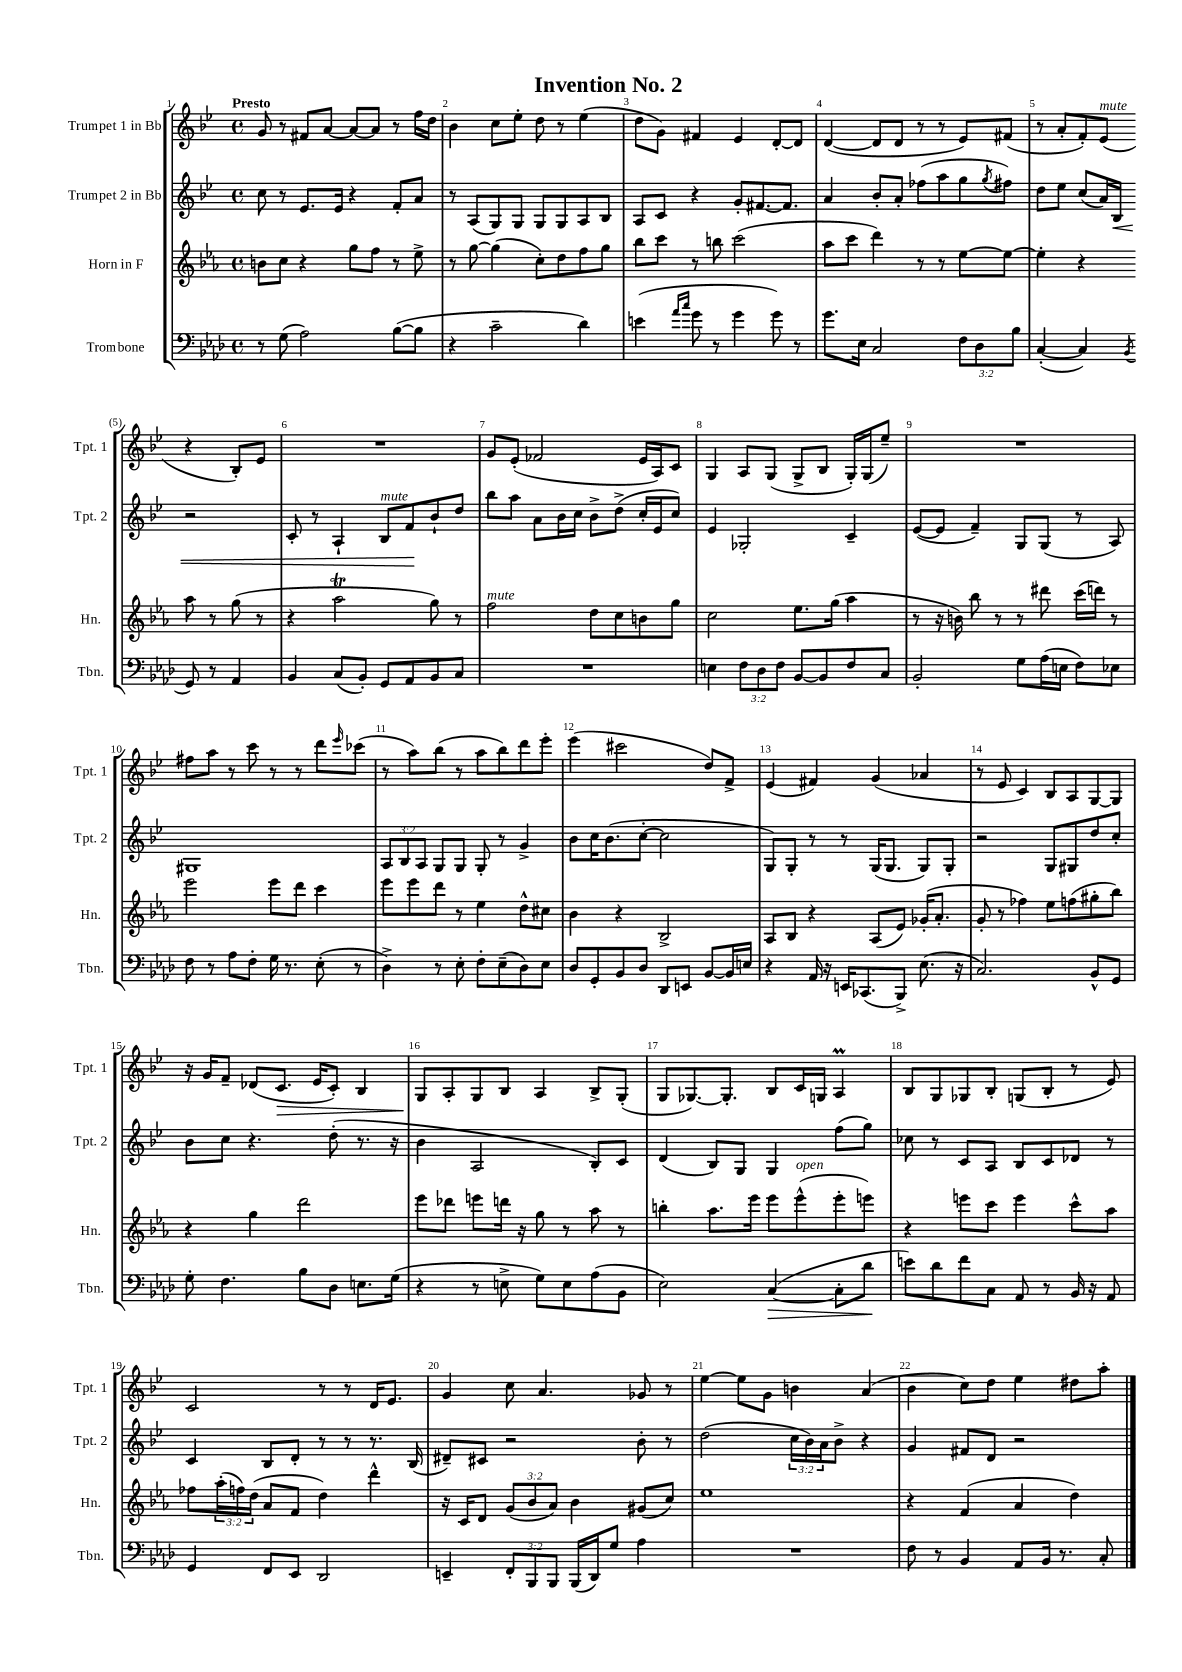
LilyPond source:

\header { title = "Invention No. 2" }
<<
\new StaffGroup <<
\new Staff = "s0" \with { instrumentName = "Trumpet 1 in Bb" shortInstrumentName = "Tpt. 1" } {
    \clef treble \key bes \major \defaultTimeSignature \time 4/4 \tempo "Presto"
    g'8 r8 fis'8 a'8~ a'8~ a'8 r8 f''16 d''16 |
    bes'4 c''8 ees''8-. d''8 r8 ees''4( |
    d''8 g'8) fis'4 ees'4 d'8~-. d'8 |
    d'4~( d'8 d'8 r8 r8 ees'8) fis'8( |
    r8 a'8-. f'8-.) ees'8^\markup { \italic "mute" }( r4 bes8-.) ees'8 |
    R1 |
    g'8 ees'8-.( fes'2 ees'16 a16) c'8 |
    g4 a8 g8( g8-> bes8 g16-.) g16( ees''8--) |
    R1 |
    fis''8 a''8 r8 c'''8 r8 r8 d'''8 \grace { ees'''16 } ces'''8( |
    r8 a''8) bes''8( r8 a''8 bes''8) d'''8 ees'''8-. |
    ees'''4( cis'''2 d''8) f'8-> |
    ees'4( fis'4) g'4( aes'4 |
    r8 ees'8 c'4) bes8 a8 g8~ g8 |
    r16 g'16 f'8-- des'8( c'8.\> ees'16 c'8-.) bes4 |
    g8\! a8-. g8 bes8 a4 bes8-> g8-.( |
    g8 ges8.~) ges8.-. bes8 c'16 g16 a4\prall |
    bes8 g8 ges8 bes8-. g8( bes8-. r8 ees'8) |
    c'2 r8 r8 d'16 ees'8. |
    g'4 c''8 a'4. ges'8 r8 |
    ees''4~ ees''8 g'8 b'4 a'4( |
    bes'4 c''8) d''8 ees''4 dis''8 a''8-. \bar "|." |
}
\new Staff = "s1" \with { instrumentName = "Trumpet 2 in Bb" shortInstrumentName = "Tpt. 2" } {
    \clef treble \key bes \major \defaultTimeSignature \time 4/4 \override Staff.TupletNumber.text = #tuplet-number::calc-fraction-text
    c''8 r8 ees'8. ees'16 r4 f'8-. a'8 |
    r8 a8( g8) g8 g8 g8 a8 bes8 |
    a8 c'8 r4 g'8-. fis'8.~ fis'8. |
    a'4 bes'8-. a'8-. fes''8( a''8 g''8 \acciaccatura { g''8 } fis''8) |
    d''8 ees''8 c''8( a'16) bes16\< r2 |
    c'8-. r8 a4-! bes8^\markup { \italic "mute" } f'8\! bes'8-! d''8 |
    bes''8 a''8 a'8 bes'16 c''16 bes'8-> d''8->( c''16-. ees'16 c''8) |
    ees'4 ges2-. c'4-- |
    ees'8~( ees'8 f'4--) g8 g8( r8 a8) |
    gis1 |
    \tuplet 3/2 { a8 bes8 a8 } g8 g8 g8-. r8 g'4-> |
    bes'8 c''16 bes'8.( c''8~-. c''2 |
    g8) g8-. r8 r8 g16( g8. g8) g8-. |
    r2 g8 gis8 d''8 c''8-. |
    bes'8 c''8 r4. d''8-.( r8. r16 |
    bes'4 a2 bes8-.) c'8 |
    d'4( bes8) g8 g4 f''8( g''8) |
    ces''8 r8 c'8 a8 bes8 c'8 des'8 r8 |
    c'4 bes8 d'8-. r8 r8 r8. bes16( |
    dis'8--) cis'8 r2 bes'8-. r8 |
    d''2( \tuplet 3/2 { c''16 bes'16) a'16 } bes'8-> r4 |
    g'4 fis'8 d'8 r2 \bar "|." |
}
\new Staff = "s2" \with { instrumentName = "Horn in F" shortInstrumentName = "Hn." } {
    \clef treble \key ees \major \defaultTimeSignature \time 4/4 \override Staff.TupletNumber.text = #tuplet-number::calc-fraction-text
    b'8 c''8 r4 g''8 f''8 r8 ees''8-> |
    r8 g''8~ g''4( c''8-.) d''8 f''8 g''8 |
    bes''8 c'''8 r8 b''8 c'''2( |
    aes''8 c'''8 d'''4) r8 r8 ees''8~ ees''8~ |
    ees''4-. r4 aes''8 r8 g''8( r8 |
    r4 aes''2\trill g''8) r8 |
    f''2^\markup { \italic "mute" } d''8 c''8 b'8 g''8 |
    c''2 ees''8. g''16( aes''4 |
    r8 r16 b'16) bes''8 r8 r8 dis'''8 c'''16( d'''16) r8 |
    ees'''2 ees'''8 d'''8 c'''4 |
    ees'''8 ees'''8 d'''8 r8 ees''4 d''8-^ cis''8 |
    bes'4 r4 bes2-> |
    aes8 bes8 r4 aes8( ees'8) ges'16-.( aes'8.-. |
    g'8-. r8 fes''4) ees''8 f''8( gis''8-. bes''8) |
    r4 g''4 d'''2 |
    ees'''8 des'''8 e'''8 d'''16 r16 g''8 r8 aes''8 r8 |
    b''4-. aes''8. ees'''16 ees'''8 ees'''8-^^\markup { \italic "open" }( ees'''8-. e'''8) |
    r4 e'''8 c'''8 e'''4 c'''8-^ aes''8 |
    fes''8 \tuplet 3/2 { aes''16-.( f''16) d''16( } aes'8 f'8 d''4) d'''4-^ |
    r16 c'16 d'8 \tuplet 3/2 { g'8( bes'8 aes'8) } bes'4 gis'8( c''8) |
    ees''1 |
    r4 f'4( aes'4 d''4) \bar "|." |
}
\new Staff = "s3" \with { instrumentName = "Trombone" shortInstrumentName = "Tbn." } {
    \clef bass \key aes \major \defaultTimeSignature \time 4/4 \override Staff.TupletNumber.text = #tuplet-number::calc-fraction-text
    r8 g8( aes2) bes8~( bes8 |
    r4 c'2-- des'4) |
    e'4( \grace { aes'16 c''16 } g'8 r8 g'4 g'8) r8 |
    g'8. ees16 c2 \tuplet 3/2 { f8 des8 bes8 } |
    c4~-.( c4) \acciaccatura { bes,8 } g,8 r8 aes,4 |
    bes,4 c8( bes,8-.) g,8 aes,8 bes,8 c8 |
    R1 |
    e4 \tuplet 3/2 { f8 des8 f8 } bes,8~ bes,8 f8 c8 |
    bes,2-. g8 aes16( e16 f8) ees8 |
    f8 r8 aes8 f8-. g16 r8. ees8-.( r8 |
    des4->) r8 ees8-. f8-. ees8--( des8) ees8 |
    des8 g,8-. bes,8 des8 des,8 e,8 bes,8~ bes,16 e16 |
    r4 aes,16 r16 e,16 ces,8.( bes,,8->) ees8.( r16 |
    c2.) bes,8-^ g,8 |
    g8-. f4. bes8 des8 e8. g16( |
    r4 r8 e8-> g8) e8 aes8( bes,8 |
    ees2) c4~\>( c8-. des'8\! |
    e'8) des'8 f'8 c8 aes,8 r8 bes,16 r16 aes,8 |
    g,4 f,8 ees,8 des,2 |
    e,4-- \tuplet 3/2 { f,8-. bes,,8 bes,,8 } bes,,16( des,16) g8 aes4 |
    R1 |
    f8 r8 bes,4 aes,8 bes,16 r8. c8-. \bar "|." |
}
>>
>>
\layout { \context { \Score \override BarNumber.break-visibility = ##(#f #t #t) barNumberVisibility = #all-bar-numbers-visible } }
